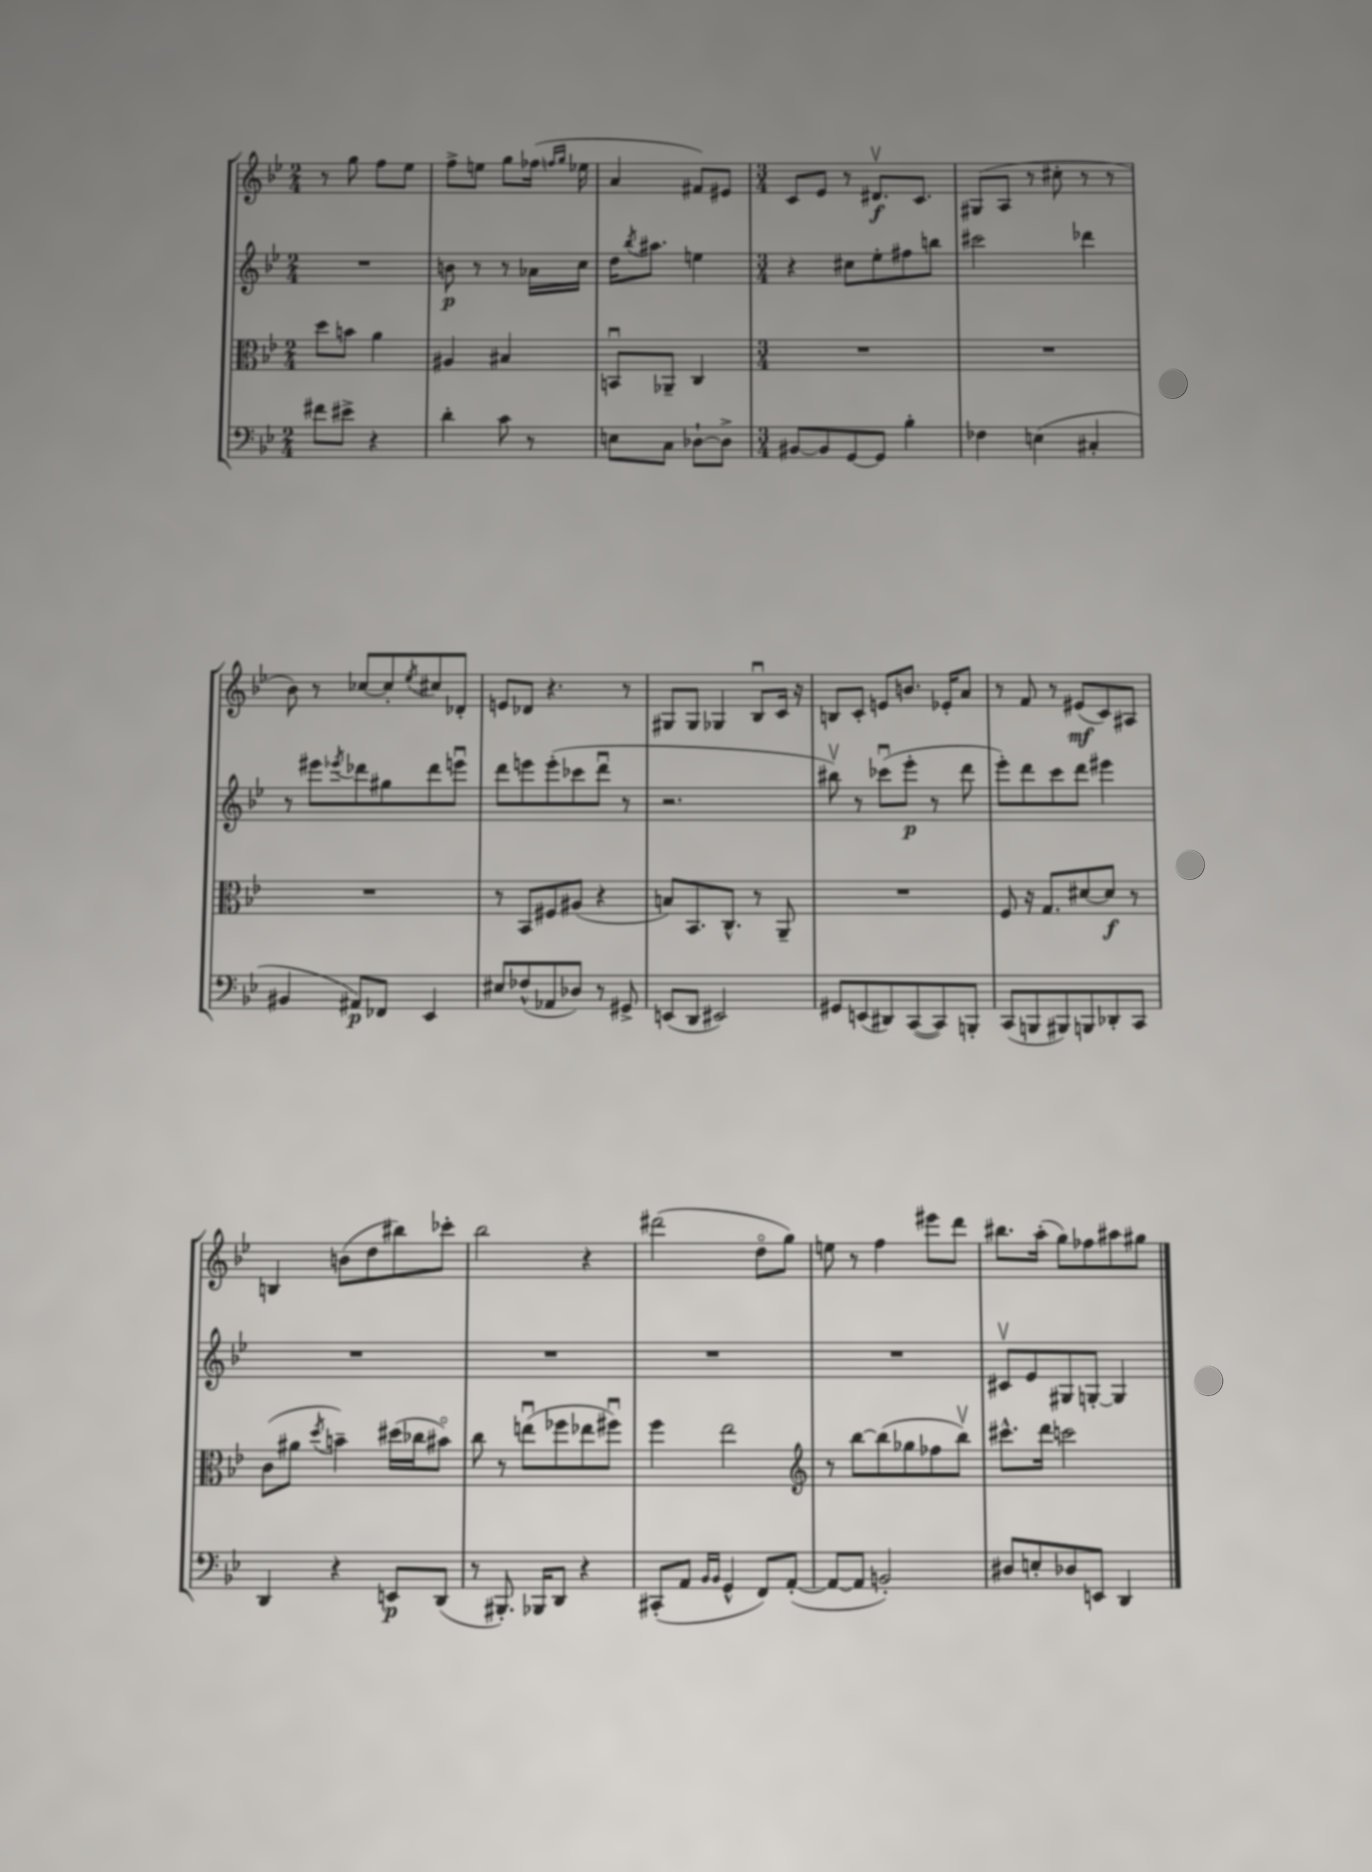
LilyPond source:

<<
\new StaffGroup <<
\new Staff = "s0" {
    \clef treble \key bes \major \numericTimeSignature \time 2/4
    r8 g''8 f''8 ees''8 |
    f''8-> e''8 g''8 fes''16( \grace { f''16 g''16 } ees''16 |
    a'4 fis'8) eis'8 |
    \numericTimeSignature \time 3/4 c'8 ees'8 r8 dis'8.\upbow\f c'8. |
    gis8( a8 r8 cis''8-. r8 r8 |
    bes'8) r8 ces''8~ ces''8-. \acciaccatura { ees''8 } cis''8 des'8-. |
    e'8 des'8 r4. r8 |
    gis8 gis8 ges4 bes8\downbow c'16 r16 |
    b8 c'8-. e'8 b'8. ees'16-. a'8 |
    r8 f'8 r8 eis'8\mf( c'8) ais8 |
    b4 b'8( d''8 bis''8) ces'''8-. |
    bes''2 r4 |
    dis'''2( d''8\flageolet g''8) |
    e''8 r8 f''4 eis'''8 d'''8 |
    bis''8. a''16-.( g''8) fes''8 ais''8 gis''8 \bar "|." |
}
\new Staff = "s1" {
    \clef treble \key bes \major \numericTimeSignature \time 2/4
    R2 |
    b'8\p r8 r8 aes'16 c''16 |
    d''16 \acciaccatura { bes''8 } ais''8. e''4 |
    \numericTimeSignature \time 3/4 r4 cis''8 ees''8-. fis''8 b''8 |
    cis'''2 des'''4 |
    r8 eis'''8 \acciaccatura { ees'''8 } des'''8 gis''8 des'''8 e'''8\downbow |
    d'''8 e'''8 e'''8-.( ces'''8 d'''8\downbow r8 |
    r2. |
    bis''8\upbow) r8 ces'''8\downbow( ees'''8-.\p r8 d'''8 |
    ees'''8-.) d'''8 c'''8 d'''8 eis'''4 |
    R2. |
    R2. |
    R2. |
    R2. |
    cis'8\upbow ees'8 gis8 g8~-. g4 \bar "|." |
}
\new Staff = "s2" {
    \clef alto \key bes \major \numericTimeSignature \time 2/4
    d''8 b'8 a'4 |
    ais4 bis4 |
    b,8\downbow aes,8-- c4 |
    \numericTimeSignature \time 3/4 R2. |
    R2. |
    R2. |
    r8 bes,8 fis8 ais8( r4 |
    b8) bes,8. c8.-^ r8 a,8-- |
    R2. |
    f8 r16 g8. dis'8~ dis'8\f r8 |
    c'8( ais'8 \acciaccatura { d''8 } b'4--) dis''16( ces''16 bis'8\flageolet) |
    c''8 r8 e''8\downbow( fes''8 ees''8 fis''8\downbow) |
    f''4 ees''2 |
    \clef treble r8 bes''8~ bes''8( ges''8 fes''8 bes''8\upbow) |
    cis'''8.-^ d'''16 c'''2 \bar "|." |
}
\new Staff = "s3" {
    \clef bass \key bes \major \numericTimeSignature \time 2/4
    fis'8 eis'8-> r4 |
    d'4-. c'8 r8 |
    e8 c8 des8~-! des8-> |
    \numericTimeSignature \time 3/4 bis,8~ bis,8 g,8~ g,8 bes4-. |
    fes4 e4( cis4-. |
    bis,4 ais,8\p) fes,8 ees,4 |
    eis8 fes8-^( aes,8 des8) r8 gis,8-> |
    e,8( d,8 eis,2) |
    gis,8 e,8( dis,8) c,8~( c,8) b,,8-. |
    c,8( b,,8 bis,,8) b,,8 des,8-. c,8 |
    d,4 r4 e,8\p d,8( |
    r8 bis,,8.-.) bes,,16 d,8 r4 |
    cis,8-.( a,8 \grace { bes,16 bes,16 } g,4-^ f,8) a,8~-.( |
    a,8~ a,8 b,2-.) |
    dis8 e8-. des8 e,8 d,4 \bar "|." |
}
>>
>>
\layout { \context { \Score \remove "Bar_number_engraver" } }
